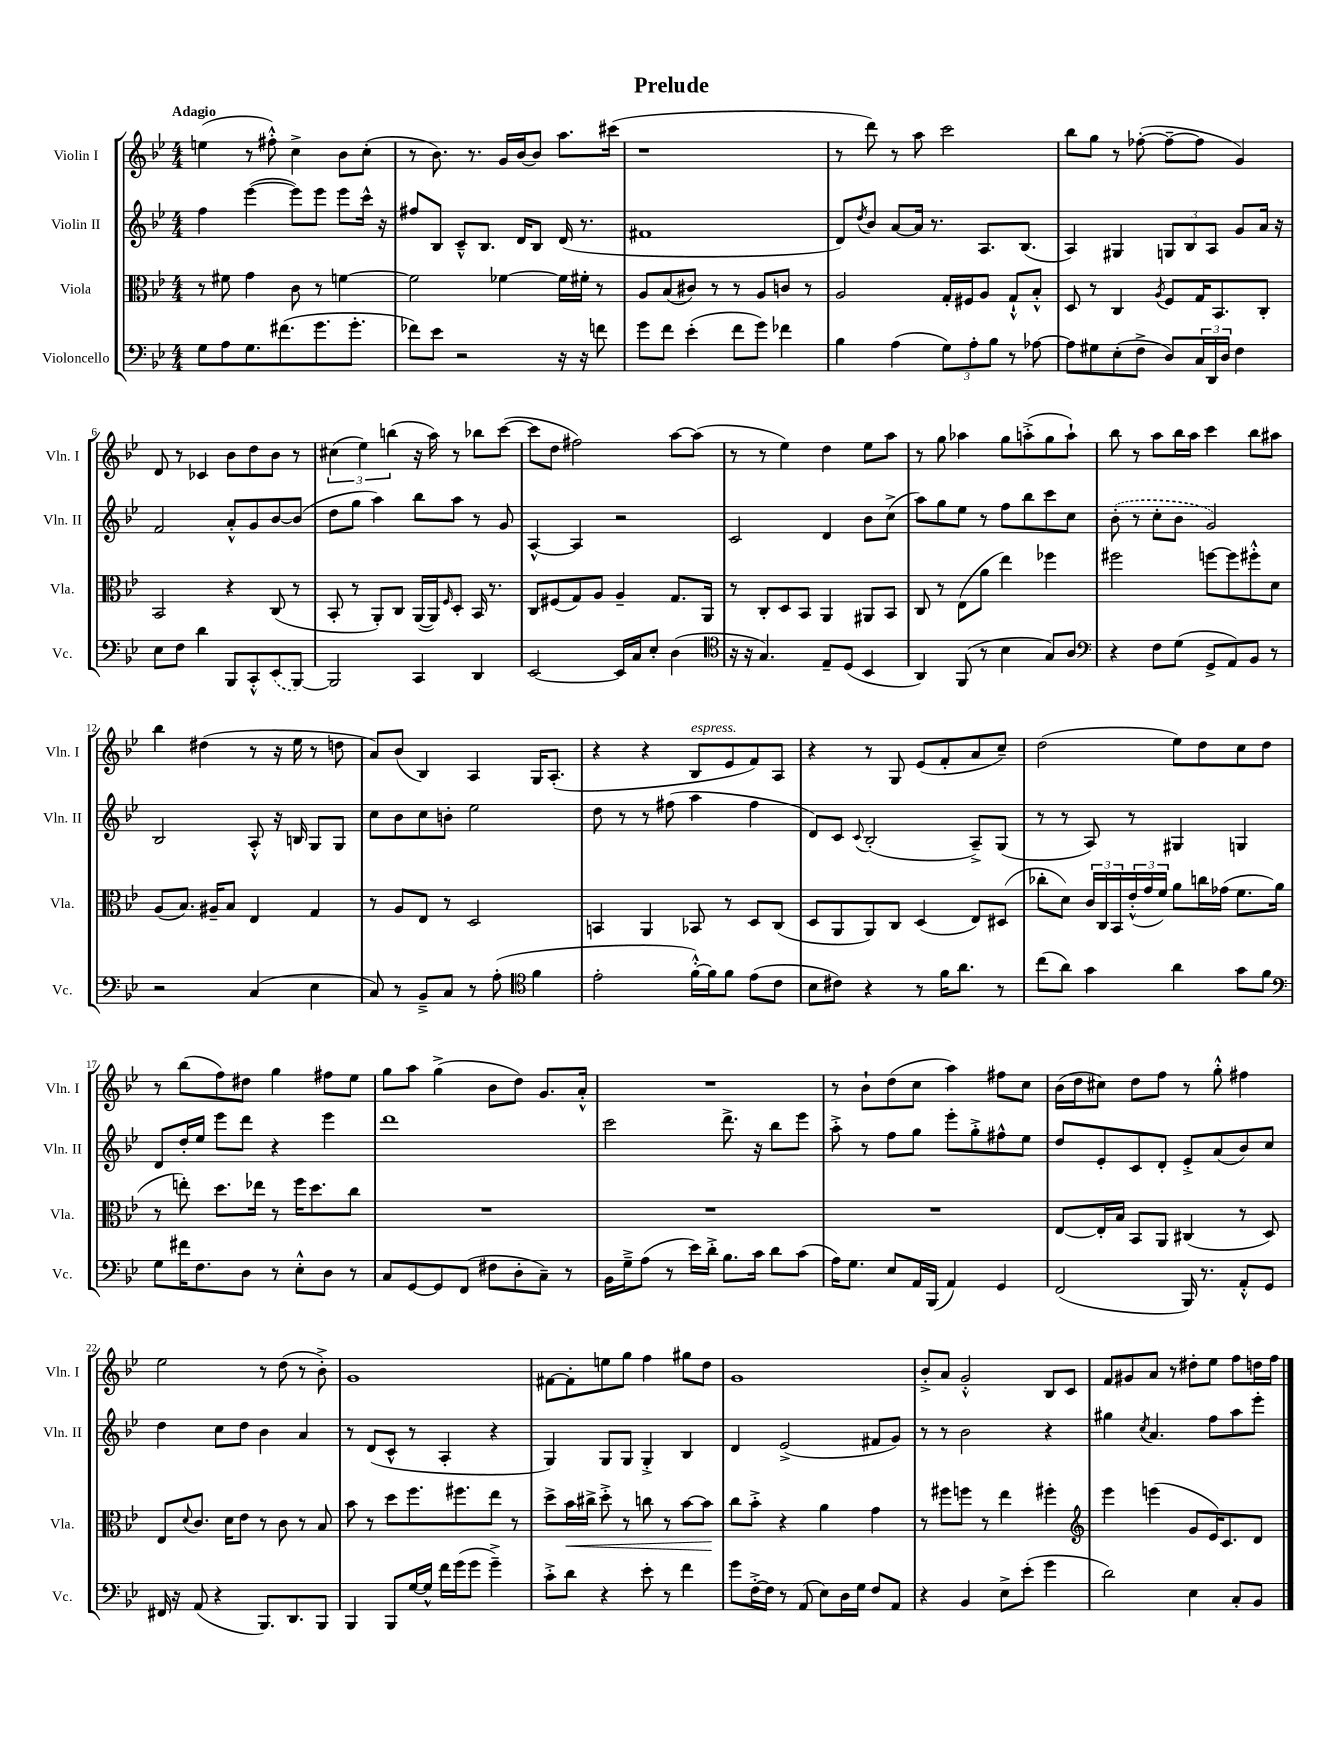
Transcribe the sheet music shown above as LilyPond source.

\header { title = "Prelude" }
<<
\new StaffGroup <<
\new Staff = "s0" \with { instrumentName = "Violin I" shortInstrumentName = "Vln. I" } {
    \clef treble \key bes \major \numericTimeSignature \time 4/4 \tempo "Adagio"
    e''4( r8 fis''8-.-^) c''4-> bes'8 c''8-.( |
    r8 bes'8.) r8. g'16 bes'16~ bes'8 a''8. cis'''16( |
    r1 |
    r8 d'''8) r8 a''8 c'''2 |
    bes''8 g''8 r8 fes''8~-.( fes''8~-- fes''8 g'4) |
    d'8 r8 ces'4 bes'8 d''8 bes'8 r8 |
    \tuplet 3/2 { cis''4( ees''4) b''4( } r16 a''16) r8 bes''8 c'''8~( |
    c'''8 d''8 fis''2) a''8~ a''8( |
    r8 r8 ees''4) d''4 ees''8 a''8 |
    r8 g''8 aes''4 g''8 a''8-.->( g''8 a''8-!) |
    bes''8 r8 a''8 bes''16 a''16 c'''4 bes''8 ais''8 |
    bes''4 dis''4( r8 r16 ees''16 r8 d''8 |
    a'8) bes'8( bes4) a4 g16 a8.-.( |
    r4 r4 bes8^\markup { \italic "espress." } ees'8 f'8) a8 |
    r4 r8 g8 ees'8( f'8-. a'8 c''8--) |
    d''2( ees''8) d''8 c''8 d''8 |
    r8 bes''8( f''8) dis''8 g''4 fis''8 ees''8 |
    g''8 a''8 g''4->( bes'8 d''8) g'8. a'16-.-^ |
    R1 |
    r8 bes'8-! d''8( c''8 a''4) fis''8 c''8 |
    bes'16( d''16 cis''8) d''8 f''8 r8 g''8-.-^ fis''4 |
    ees''2 r8 d''8( r8 bes'8-.->) |
    g'1 |
    fis'8~ fis'8-. e''8 g''8 f''4 gis''8 d''8 |
    g'1 |
    bes'8-.-> a'8 g'2-.-^ bes8 c'8 |
    f'8 gis'8 a'8 r8 dis''8-. ees''8 f''8 d''16 f''16 \bar "|." |
}
\new Staff = "s1" \with { instrumentName = "Violin II" shortInstrumentName = "Vln. II" } {
    \clef treble \key bes \major \numericTimeSignature \time 4/4
    f''4 ees'''4~( ees'''8) ees'''8 ees'''8 c'''16-^ r16 |
    fis''8 bes8 c'8---^ bes8. d'16 bes8 d'16( r8. |
    fis'1 |
    d'8) \acciaccatura { d''8 } bes'8 a'8~ a'16 r8. a8. bes8.( |
    a4) gis4 \tuplet 3/2 { g8 bes8 a8 } g'8 a'16 r16 |
    f'2 a'8-.-^ g'8 bes'8~ bes'8( |
    d''8 g''8 a''4) bes''8 a''8 r8 g'8 |
    a4~-^ a4 r2 |
    c'2 d'4 bes'8 c''8->( |
    a''8) g''8 ees''8 r8 f''8 bes''8 c'''8 c''8 |
    \once \slurDashed bes'8-.( r8 c''8-. bes'8 g'2) |
    bes2 a8-.-^ r16 b16 g8 g8 |
    c''8 bes'8 c''8 b'8-. ees''2 |
    d''8 r8 r8 fis''8( a''4 fis''4 |
    d'8) c'8 \appoggiatura { c'8 } bes2-.( a8--->) g8( |
    r8 r8 a8) r8 gis4 g4 |
    d'8 d''16-. ees''16 ees'''8 d'''8 r4 ees'''4 |
    d'''1 |
    c'''2 d'''8.-> r16 bes''8 ees'''8 |
    a''8-.-> r8 f''8 g''8 ees'''8-. g''8-.-> fis''8-^ ees''8 |
    d''8 ees'8-. c'8 d'8-. ees'8-.-> a'8( bes'8) c''8 |
    d''4 c''8 d''8 bes'4 a'4 |
    r8 d'8( c'8-^ r8 a4-. r4 |
    g4) g8 g8 g4-.-> bes4 |
    d'4 ees'2->( fis'8 g'8) |
    r8 r8 bes'2 r4 |
    gis''4 \acciaccatura { c''8 } a'4. f''8 a''8 ees'''8-. \bar "|." |
}
\new Staff = "s2" \with { instrumentName = "Viola" shortInstrumentName = "Vla." } {
    \clef alto \key bes \major \numericTimeSignature \time 4/4
    r8 fis'8 g'4 c'8 r8 f'4~ |
    f'2 fes'4~ fes'16 fis'16-. r8 |
    a8 bes8( cis'8) r8 r8 a8 c'8 r8 |
    a2 g16-. fis16 a8 g8-!-^ bes8-.-^ |
    d8 r8 c4 \acciaccatura { a8 } f8 g16 bes,8. c8-. |
    bes,2 r4 c8( r8 |
    bes,8-. r8 a,8-.) c8 a,16~( a,16) \grace { f16 } d8-. bes,16 r8. |
    c8 fis8( g8) a8 a4-- g8. a,16 |
    r8 c8-. d8 bes,8 a,4 ais,8 bes,8 |
    c8 r8 ees8( a'8 ees''4) fes''4 |
    fis''2 f''8~ f''8 fis''8-.-^ d'8 |
    a8( bes8.) ais16-- bes8 ees4 g4 |
    r8 a8 ees8 r8 d2 |
    b,4 a,4 bes,8 r8 d8 c8( |
    d8 a,8 a,8) c8 d4( ees8) dis8( |
    ces''8-. d'8) \tuplet 3/2 { c'16 c16 bes,16 } \tuplet 3/2 { ees'16-.-^( g'16 f'16) } a'8 c''16 ges'16( f'8. a'16 |
    r8 e''8-.) d''8. ees''16 r8 f''16 d''8. c''8 |
    R1 |
    R1 |
    R1 |
    ees8~ ees16-. bes16 bes,8 a,8 cis4( r8 d8) |
    ees8 \appoggiatura { d'8 } c'8. d'16 ees'8 r8 c'8 r8 bes8 |
    bes'8 r8 d''8 f''8. fis''8. ees''8 r8 |
    d''8-> bes'16\< cis''16-> d''8-.-> r8 c''8 r8 bes'8~ bes'8\! |
    c''8 bes'8-.-> r4 a'4 g'4 |
    r8 fis''8 f''8 r8 ees''4 fis''4-. |
    \clef treble ees'''4 e'''4( g'8 ees'16) c'8. d'8 \bar "|." |
}
\new Staff = "s3" \with { instrumentName = "Violoncello" shortInstrumentName = "Vc." } {
    \clef bass \key bes \major \numericTimeSignature \time 4/4
    g8 a8 g8. fis'8.( g'8. g'8.-. |
    fes'8) ees'8 r2 r16 r16 f'8 |
    g'8 f'8 ees'4-.( f'8 g'8) fes'4 |
    bes4 a4( \tuplet 3/2 { g8) a8-. bes8 } r8 aes8~ |
    aes8 gis8 ees8-.( f8-> d8) \tuplet 3/2 { c16 d,16 d16 } f4 |
    ees8 f8 d'4 bes,,8 c,8-.-^ \once \slurDashed ees,8( bes,,8~) |
    bes,,2 c,4 d,4 |
    ees,2~ ees,16 c16 ees8-. d4( |
    \clef tenor r16 r16 g4.) ees8-- d8( bes,4 |
    a,4) f,8( r8 bes4 g8) a8 |
    \clef bass r4 f8 g8( g,8-> a,8) bes,8 r8 |
    r2 c4( ees4 |
    c8) r8 bes,8---> c8 r8 a8-.( \clef tenor f'4 |
    ees'2-. f'16~-.-^) f'16 f'8 ees'8( c'8 |
    bes8 cis'8) r4 r8 f'16 a'8. r8 |
    c''8( a'8) g'4 a'4 g'8 f'8 |
    \clef bass g8 fis'16 f8. d8 r8 ees8-.-^ d8 r8 |
    c8 g,8~ g,8 f,8( fis8 d8-. c8--) r8 |
    bes,16 g16---> a8( r8 ees'16) d'16-.-> bes8. c'16 d'8 c'8( |
    a16) g8. ees8 a,16 bes,,16( a,4) g,4 |
    f,2( bes,,16) r8. a,8-.-^ g,8 |
    fis,16 r16 a,8( r4 bes,,8.) d,8. bes,,8 |
    bes,,4 bes,,8 g16~ g16-^ f'16 g'16( g'8 g'4--->) |
    c'8-.-> d'8 r4 ees'8-. r8 f'4 |
    g'8 f16~-.-> f16 r8 a,8( ees8) d16 g16 f8 a,8 |
    r4 bes,4 ees8-> ees'8-.( g'4 |
    d'2) ees4 c8-. bes,8 \bar "|." |
}
>>
>>
